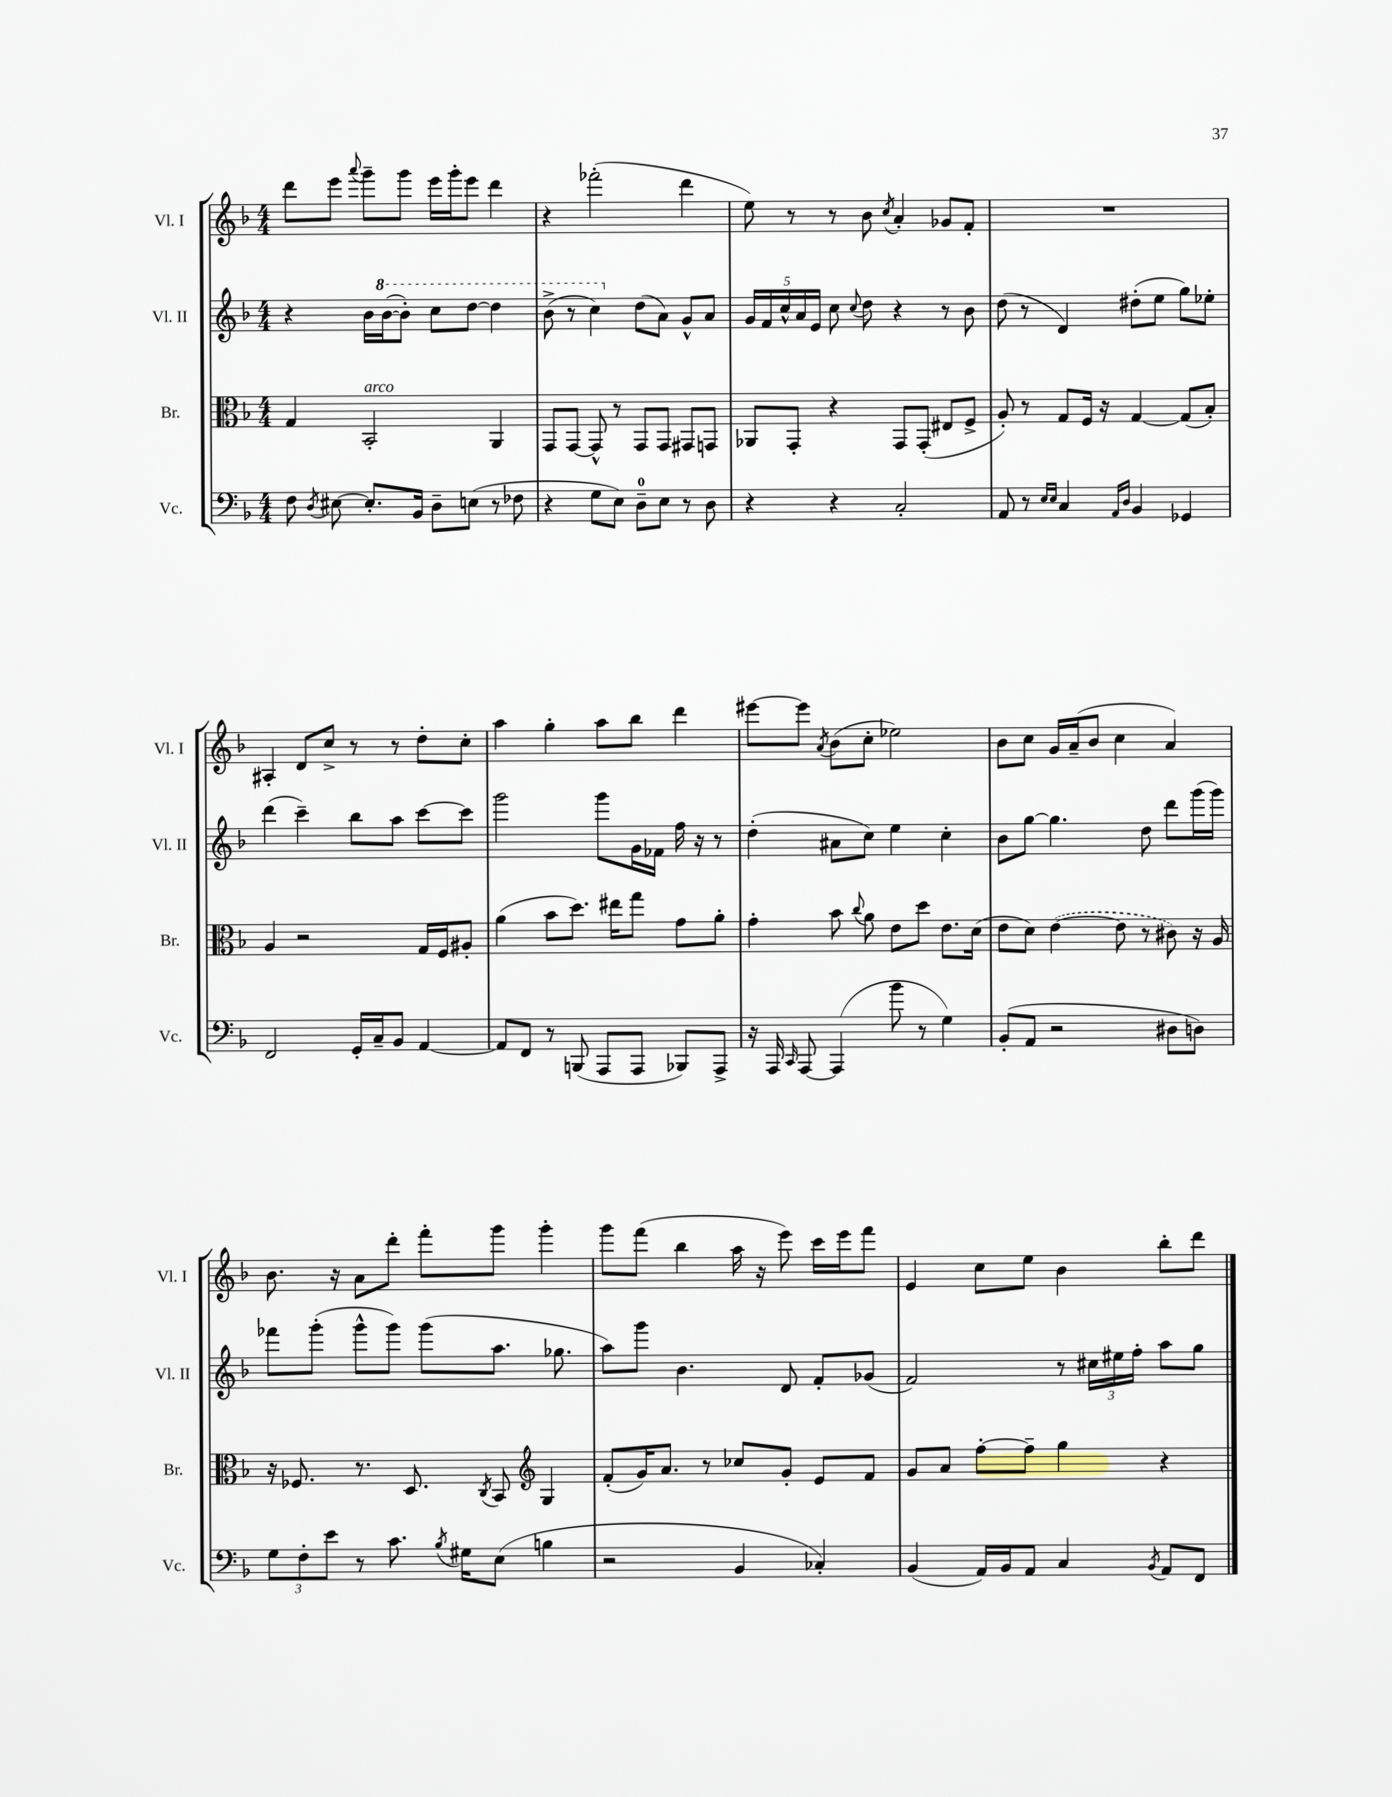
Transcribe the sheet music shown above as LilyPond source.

<<
\new StaffGroup <<
\new Staff = "s0" \with { instrumentName = "Vl. I" shortInstrumentName = "Vl. I" } {
    \clef treble \key f \major \numericTimeSignature \time 4/4
    \autoBeamOff d'''8[ e'''8] \appoggiatura { a'''8 } g'''8[-- g'''8] e'''16[ g'''16-. e'''8] d'''4 |
    r4 fes'''2-.( d'''4 |
    e''8) r8 r8 bes'8 \acciaccatura { c''8 } a'4-. ges'8[ f'8]-. |
    R1 |
    ais4-. d'8[ c''8]-> r8 r8 d''8[-. c''8]-. |
    a''4 g''4-. a''8[ bes''8] d'''4 |
    eis'''8[~ eis'''8] \acciaccatura { a'8 } bes'8[( c''8]-. ees''2) |
    bes'8[ c''8] g'16[ a'16--( bes'8] c''4 a'4) |
    bes'8. r16 a'8[ d'''8]-. f'''8[-. g'''8] g'''4-. |
    g'''8[ f'''8]( bes''4 a''16 r16 e'''8) c'''16[ e'''16 f'''8] |
    e'4 c''8[ e''8] bes'4 bes''8[-. d'''8] \bar "|." |
}
\new Staff = "s1" \with { instrumentName = "Vl. II" shortInstrumentName = "Vl. II" } {
    \clef treble \key f \major \numericTimeSignature \time 4/4
    \autoBeamOff r4 bes'16[ \ottava #1 bes''16~( bes''8]-.) c'''8[ d'''8]~ d'''4 |
    bes''8->( r8 c'''4) \ottava #0 d''8[( a'8]) g'8[-^ a'8] |
    \tuplet 5/4 { g'16[ f'16 c''16-^ a'16 e'16] } c''8 \appoggiatura { c''8 } d''8 r4 r8 bes'8 |
    d''8( r8 d'4) dis''8[-.( e''8] g''8[) ees''8]-. |
    d'''4( c'''4--) bes''8[ a''8] c'''8[~ c'''8] |
    g'''2 g'''8[ g'16 fes'16] f''16 r16 r8 |
    d''4-.( ais'8[ c''8]) e''4 c''4-. |
    bes'8[ g''8]~ g''4. d''8 d'''8[ g'''16( g'''16]) |
    fes'''8[ g'''8]-.( g'''8[-^ g'''8]) g'''8[( a''8.] ges''8. |
    a''8[) g'''8] bes'4. d'8 f'8[-. ges'8]( |
    f'2) r8 \tuplet 3/2 { cis''16[ eis''16 f''16]-. } a''8[ g''8] \bar "|." |
}
\new Staff = "s2" \with { instrumentName = "Br." shortInstrumentName = "Br." } {
    \clef alto \key f \major \numericTimeSignature \time 4/4
    \autoBeamOff g4 bes,2-.^\markup { \italic "arco" } a,4 |
    g,8[ g,8]~ g,8-^ r8 g,8[ g,8] gis,8[ g,8] |
    aes,8[ g,8]-. r4 g,8[ g,8]-.( eis8[ f8]-> |
    a8-.) r8 g8[ f16] r16 g4~ g8[( bes8]-.) |
    a4 r2 g16[ f16 ais8]-. |
    a'4( bes'8[ d''8.]) eis''16[ g''8] g'8[ a'8]-. |
    g'4-. bes'8 \appoggiatura { c''8 } a'8 e'8[ d''8] e'8.[ d'16]( |
    e'8[ d'8]) \once \slurDashed e'4~( e'8 r8 cis'8) r16 a16 |
    r16 fes8. r8. d8. \acciaccatura { c8 } bes,8 \clef treble g4 |
    f'8[-.( g'16) a'8.] r8 ces''8[ g'8]-. e'8[ f'8] |
    g'8[ a'8] f''8[~-. f''8]-- g''4 r4 \bar "|." |
}
\new Staff = "s3" \with { instrumentName = "Vc." shortInstrumentName = "Vc." } {
    \clef bass \key f \major \numericTimeSignature \time 4/4
    \autoBeamOff f8 \acciaccatura { d8 } eis8~ eis8.[-. bes,16] d8[-- e8]( r8 fes8 |
    r4 g8[ e8]) d8[-0-- e8] r8 d8 |
    r4 r4 c2-. |
    a,8 r8 \grace { e16[ e16] } c4 \grace { a,16[ d16] } bes,4 ges,4 |
    f,2 g,16[-. c16-- bes,8] a,4~ |
    a,8[ f,8] r8 b,,8( a,,8[ a,,8] bes,,8[) a,,8]-> |
    r16 a,,16 \grace { c,16 } a,,8~ a,,4( bes'8 r8 g4) |
    bes,8[-.( a,8] r2 dis8[ d8]) |
    \tuplet 3/2 { g8[ f8-. e'8] } r8 c'8. \acciaccatura { bes8 } gis16[ e8]( b4 |
    r2 bes,4 ces4-.) |
    bes,4( a,16[) bes,16 a,8] c4 \acciaccatura { bes,8 } a,8[ f,8] \bar "|." |
}
>>
>>
\layout { \context { \Score \remove "Bar_number_engraver" } }
